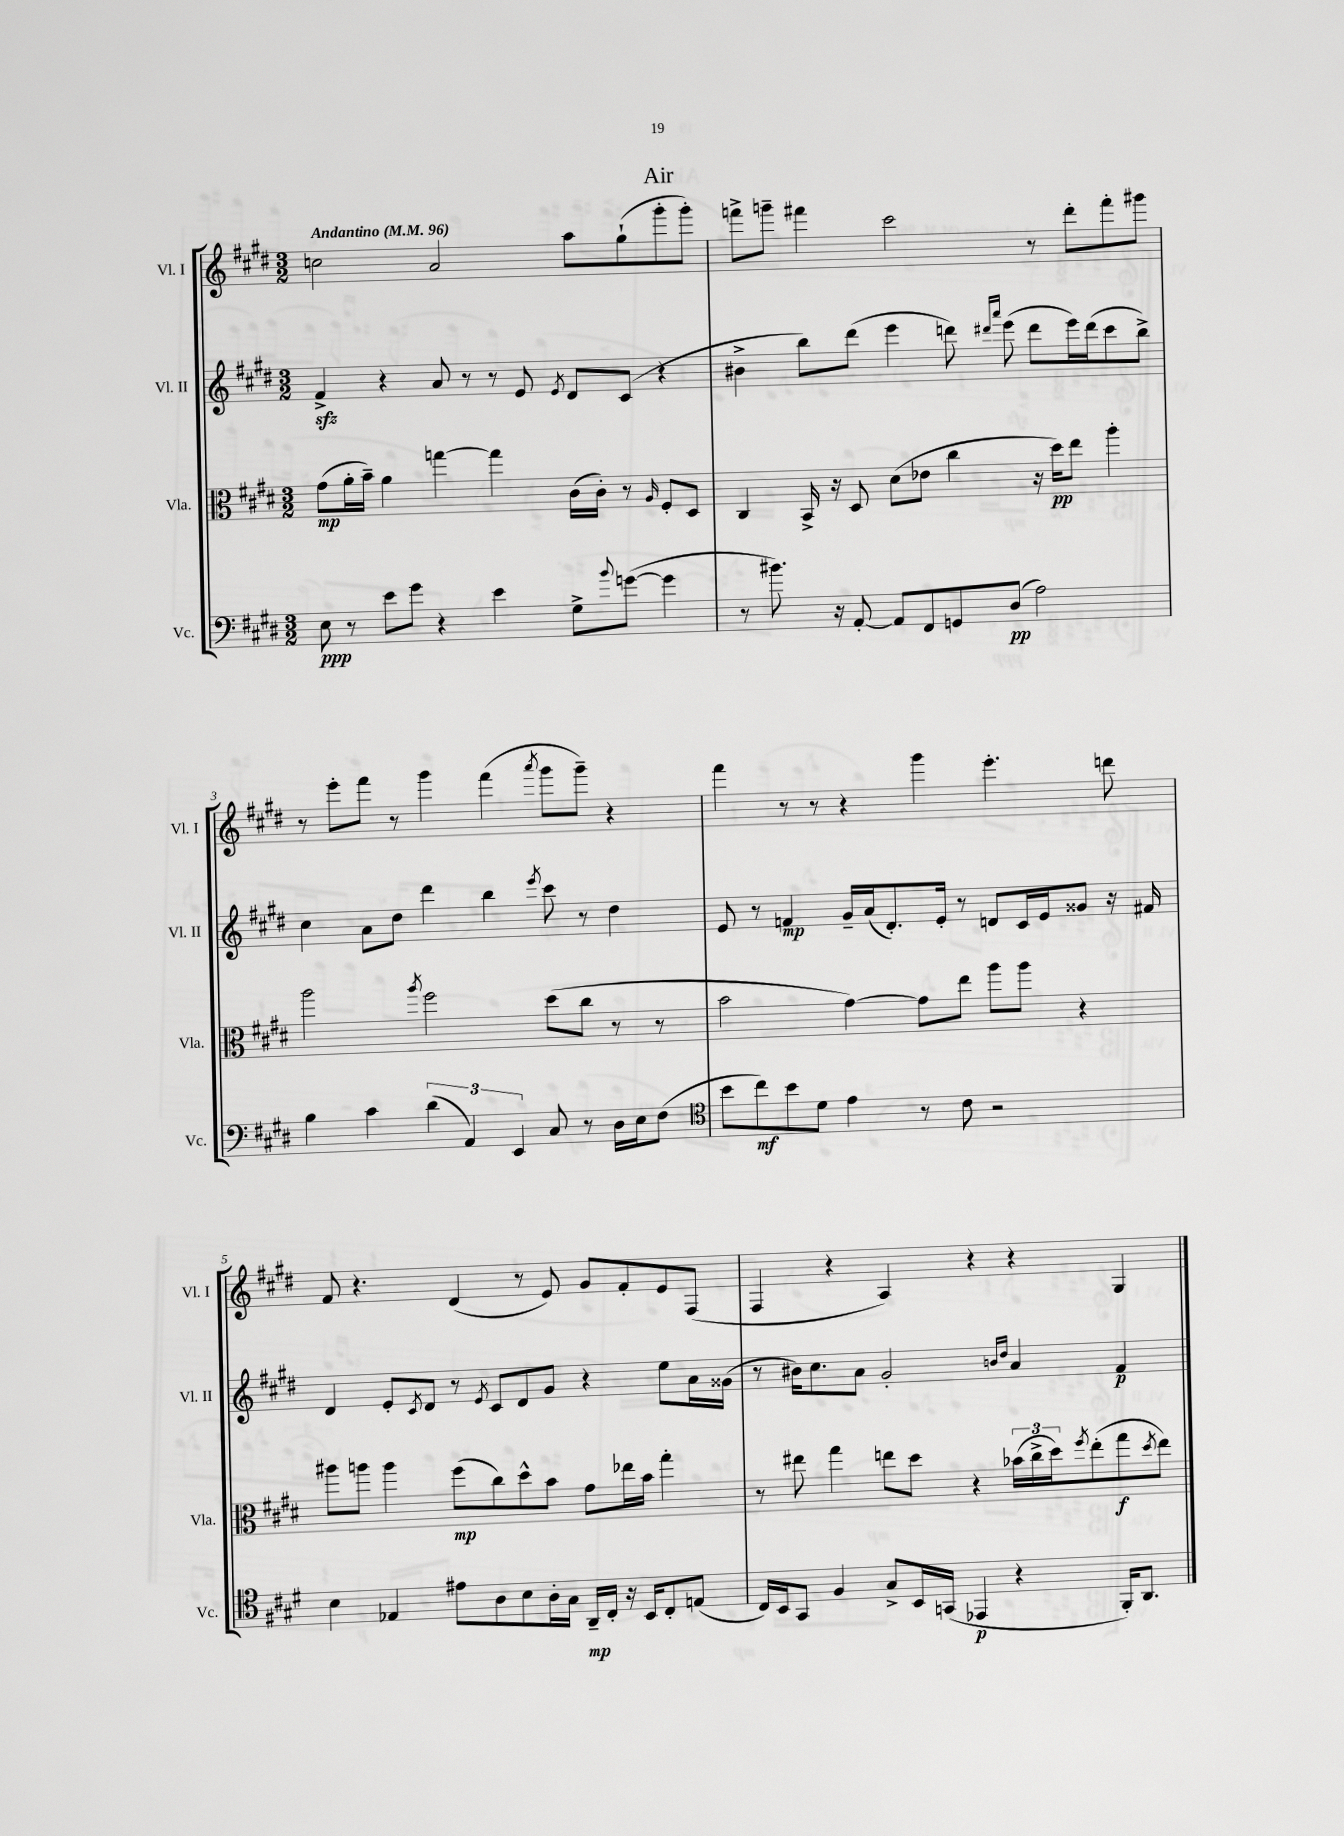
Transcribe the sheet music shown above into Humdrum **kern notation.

**kern	**kern	**kern	**kern
*staff4	*staff3	*staff2	*staff1
*clefF4	*clefC3	*clefG2	*clefG2
*k[f#c#g#d#]	*k[f#c#g#d#]	*k[f#c#g#d#]	*k[f#c#g#d#]
*M3/2	*M3/2	*M3/2	*M3/2
*MM96	*MM96	*MM96	*MM96
8E\	(8g#\L	4f#^/	2cc\
8r	16a'\L	.	.
.	16b~\JJ)	.	.
8e\L	4a\	4r	.
8g#\J	.	.	.
4r	[4gg\	8a/	2a/
.	.	8r	.
4e\	4gg\]	8r	.
.	.	8e/	.
.	.	8qe/	.
8G#^\L	(16c#\LL	8d#/L	8aa\L
.	16c#'\JJ)	.	.
8qqb/	.	.	.
([8g\J	8r	(8c#/J	(8gg#`\
.	16qqA/	.	.
4g\]	8F#'/L	4r	8ggg#'\
.	8D#/J	.	8ggg#'\J)
=	=	=	=
8r	4C#/	4b#^\	8fff^\L
8.b#\)	.	.	8ggg~\J
.	16BB^/	8bb\L)	4fff#\
16r	16r	.	.
[8AA'/	8D#/	(8ddd#\J	.
8AA/]L	(8d#\L	4eee\	2ccc#\
8FF#/	8e-\J	.	.
8GG/	4cc#\	8ddd\)	.
.	.	16qqddd#/LL	.
.	.	16qqaaa/JJ	.
(8D#/J	.	(8eee\	.
2A\)	16r	8ddd#\L	8r
.	16dd#\LK)	.	.
.	8ee\J	16eee\L)	8ddd#'\L
.	.	(16ddd#\J	.
.	4aa'\	8ccc#\	8fff#'\
.	.	8bb^\J)	8ggg#\J
=	=	=	=
4B\	2aa\	4cc#\	8r
.	.	.	8eee'\L
4c#\	.	8a\L	8fff#\J
.	.	8dd#\J	8r
.	8qaa/	.	.
(6d#\	2ff#\	4ddd#\	4ggg#\
6AA/)	.	.	.
.	.	4bb\	(4fff#\
6EE/	.	.	.
.	.	8qeee/	8qaaa/
8C#/	(8dd#\L	8ccc#\	8ggg#\L
8r	8cc#\J	8r	8ggg#~\J)
16D#\LL	8r	4dd#\	4r
16E\J	.	.	.
(8F#\J	8r	.	.
=	=	=	=
*clefC4	*	*	*
8b\L	2b\	8e/	4fff#\
8cc#\)	.	8r	.
8b\	.	4f/	8r
8d#\J	.	.	8r
4e\	[4g#\)	16g#~/LL	4r
.	.	(16a/J	.
.	.	8.d#'/)	.
8r	8g#\]L	.	4ggg#\
.	.	16e'/Jk	.
8c#\	8ee\J	8r	.
2r	8aa\L	8d/L	4.eee'\
.	8aa\J	16c#/L	.
.	.	16e/J	.
.	4r	8g##/J	.
.	.	16r	8ddd\
.	.	16f#/	.
=	=	=	=
4B\	8aa#\L	4d#/	8f#/
.	8aa\J	.	4.r
4E-/	4aa\	8e'/L	.
.	.	8qc#/	.
.	.	8d#/J	.
8e#\L	(8ff#\L	8r	(4d#/
.	.	8qe/	.
8A\	8cc#\)	8c#/L	.
8B\	8dd#^^\	8d#/	8r
16A'\L	8b\J	8g#/J	8e/)
16G#\JJ	.	.	.
16AA~/LL	8g#\L	4r	8g#/L
16C#'/JJ	.	.	.
16r	16ee-\L	.	8f#'/
16BB/LK	16b\JJ	.	.
8C#'/	4gg#'\	8ee\L	8e/
(8E/J	.	16a\L	(8F#/J
.	.	(16g##\JJ	.
=	=	=	=
16C#/LL)	8r	8r	4F#/
16BB/J	.	.	.
8GG#/J	8ee#\	16b#\LK)	.
.	.	8.cc#\	.
4F#/	4gg#\	.	4r
.	.	8a\J	.
8G#^/L	8ee\L	2g#'/	4A/)
16BB/L	8dd#\J	.	.
(16GG/JJ	.	.	.
4EE-/	4r	.	4r
.	.	16qqb/LL	.
.	.	16qqdd#/JJ	.
4r	(24b-\LL	4a/	4r
.	24cc#^\	.	.
.	24dd#\J)	.	.
.	8qff#/	.	.
.	(8ee'\	.	.
16FF#'/LK)	8gg#\	4f#/	4G#/
8.AA/J	.	.	.
.	8qdd#/	.	.
.	8ee\J)	.	.
==	==	==	==
*-	*-	*-	*-
